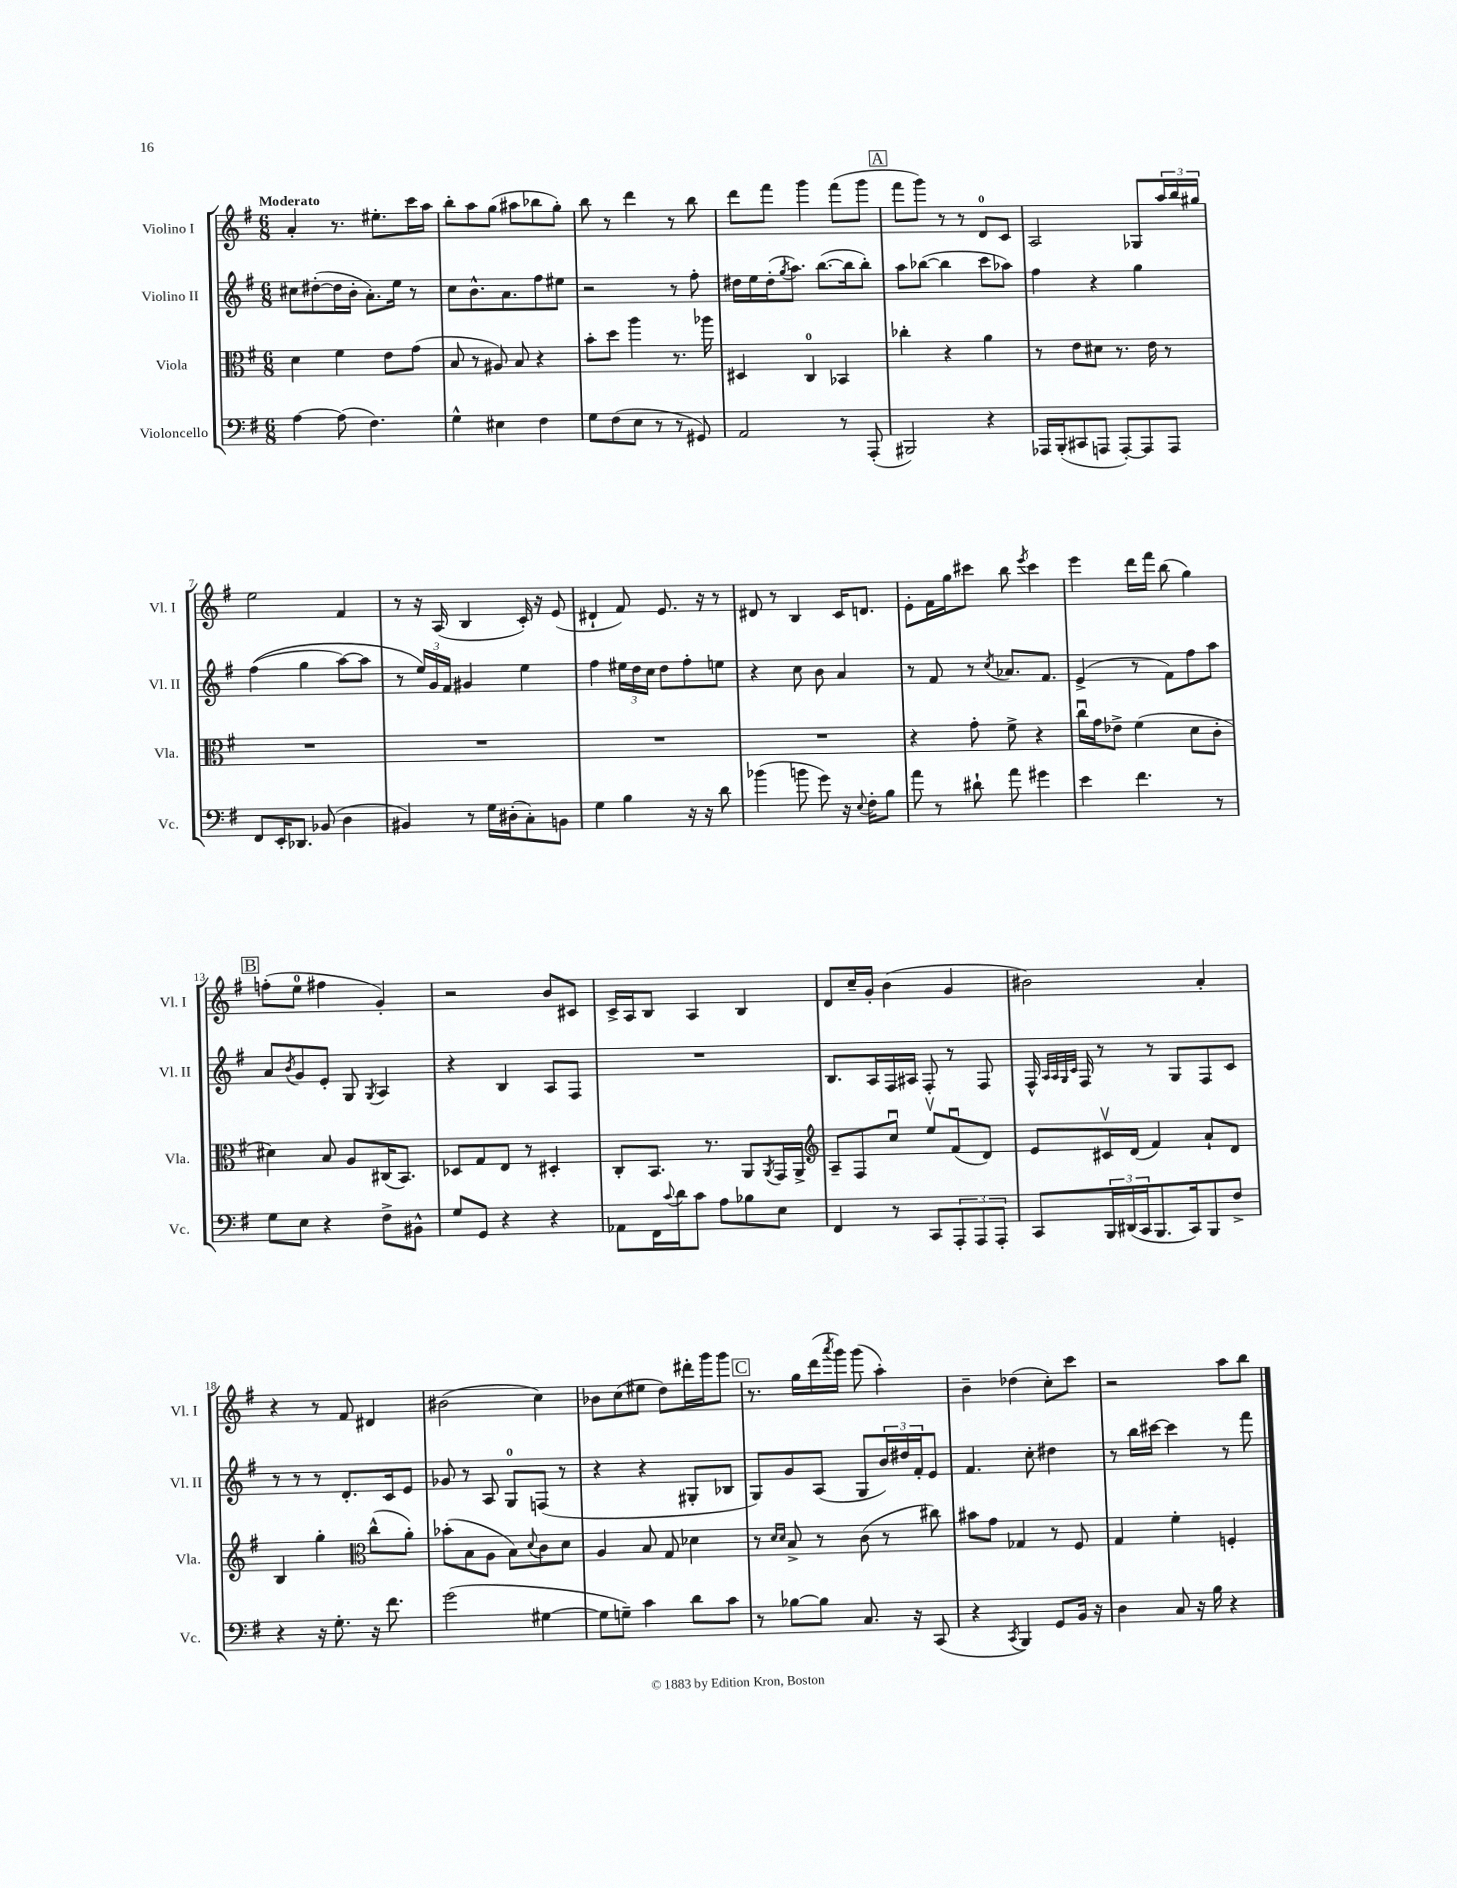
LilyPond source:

<<
\new StaffGroup <<
\new Staff = "s0" \with { instrumentName = "Violino I" shortInstrumentName = "Vl. I" } {
    \clef treble \key g \major \numericTimeSignature \time 6/8 \tempo "Moderato"
    a'4-. r8. eis''8.-. c'''16 a''16 |
    b''8-. a''8 g''8( ais''8 bes''8 g''8-.) |
    b''8 r8 d'''4 r8 b''8 |
    d'''8 fis'''8 g'''4 fis'''8( g'''8 |
    \mark \markup { \box "A" } fis'''8 g'''8) r8 r8 d'8-0 c'8 |
    a2 ges8 \tuplet 3/2 { a''16 b''16 gis''16 } |
    e''2 fis'4 |
    r8 r16 a16( b4 c'16-.) r16 e'8( |
    dis'4-! fis'8) e'8. r16 r8 |
    dis'8 r8 b4 c'16 d'8. |
    e'8-. fis'16 g''16 cis'''8 b''8 \acciaccatura { e'''8 } cis'''4 |
    e'''4 d'''16 fis'''16 b''8( g''4) |
    \mark \markup { \box "B" } f''8-.( e''8-0 fis''4 g'4-.) |
    r2 b'8 cis'8 |
    c'16-> a16 b8 a4 b4 |
    d'8 c''16-- g'16-. b'4( g'4 |
    bis'2) a'4-. |
    r4 r8 fis'8 dis'4 |
    bis'2( c''4) |
    bes'8 c''8( eis''8 d''8) dis'''16-. g'''16 g'''8 |
    \mark \markup { \box "C" } r8. g''16 d'''16( \acciaccatura { a'''8 } g'''16) g'''8( a''4-.) |
    b'4-- des''4( c''8-.) c'''8 |
    r2 a''8 b''8 \bar "|." |
}
\new Staff = "s1" \with { instrumentName = "Violino II" shortInstrumentName = "Vl. II" } {
    \clef treble \key g \major \numericTimeSignature \time 6/8
    cis''8 dis''8~-.( dis''16 b'16-. a'8.-.) e''16 r8 |
    c''8 b'8.-^ a'8. fis''8 eis''8 |
    r2 r8 fis''8-. |
    dis''16 e''16 dis''16-.( \acciaccatura { g''8 } a''8.) b''8.~( b''16 b''8-.) |
    \mark \markup { \box "A" } a''8 bes''8~( bes''4 c'''8 aes''8) |
    fis''4 r4 g''4 |
    fis''4(\( g''4 a''8~) a''8 |
    r8 \tuplet 3/2 { e''16\) g'16 fis'16 } gis'4 e''4 |
    fis''4 \tuplet 3/2 { eis''16 d''16 c''16 } d''8 fis''8-. e''8 |
    r4 c''8 b'8 a'4 |
    r8 fis'8 r8 \acciaccatura { c''8 } aes'8. fis'8. |
    e'4->( r8 fis'8) fis''8 a''8 |
    \mark \markup { \box "B" } a'8 \acciaccatura { b'8 } g'8 e'8-. g8 \acciaccatura { g8 } a4 |
    r4 b4 a8 fis8 |
    R2. |
    b8. a16 fis16 ais16 fis8-. r8 fis8 |
    fis16-^ \grace { a32 a32 g32 c'32 } fis16 r8 r8 g8 fis8 c'8 |
    r8 r8 r8 d'8.-. c'16 e'8 |
    ges'8 r8 a8 g8-0 f8( r8 |
    r4 r4 gis8-. bes8 |
    \mark \markup { \box "C" } g8) g'8 a8( g8 \tuplet 3/2 { b'16) dis''16 fis'16-. } e'8 |
    fis'4. c''8-. dis''4 |
    r8 b''16 cis'''16~ cis'''4 r8 fis'''8 \bar "|." |
}
\new Staff = "s2" \with { instrumentName = "Viola" shortInstrumentName = "Vla." } {
    \clef alto \key g \major \numericTimeSignature \time 6/8
    d'4 fis'4 e'8 g'8( |
    b8 r8 ais8) b8 r4 |
    b'8-. d''8 a''4 r8. aes''16 |
    dis4 c4-0 bes,4 |
    \mark \markup { \box "A" } ces''4-. r4 a'4 |
    r8 e'8 dis'8 r8. e'16 r8 |
    R2. |
    R2. |
    R2. |
    R2. |
    r4 g'8-. fis'8-> r4 |
    c''16\downbow g'16 ees'8-> fis'4( d'8 c'8-. |
    \mark \markup { \box "B" } dis'4) b8 a8 cis16( b,8.) |
    des8 g8 e8 r8 dis4-. |
    c8-. b,8. r8. a,8 \acciaccatura { a,8 } g,16 a,16-> |
    \clef treble a8-- fis8 c''8\downbow e''8\upbow fis'8\downbow( d'8) |
    e'8 cis'16\upbow d'16( fis'4) a'8-! d'8 |
    b4 g''4-. \clef alto c''8-^( a'8-.) |
    bes'8-.( b8 a8 b8) \appoggiatura { d'8 } c'8 d'8 |
    a4 b8 g8 des'4 |
    \mark \markup { \box "C" } r8 \grace { d'16 d'16 } b8-> r8 c'8( r8 cis''8) |
    bis'8 g'8 ges4 r8 fis8 |
    g4 fis'4-. f4-. \bar "|." |
}
\new Staff = "s3" \with { instrumentName = "Violoncello" shortInstrumentName = "Vc." } {
    \clef bass \key g \major \numericTimeSignature \time 6/8
    a4~ a8( fis4.) |
    g4-^ eis4 fis4 |
    g8 fis8( e8 r8 r8 gis,8) |
    a,2 r8 a,,8-.( |
    \mark \markup { \box "A" } bis,,2) r4 |
    aes,,16 b,,16-.( cis,8 a,,8 a,,8~-.) a,,8 a,,8 |
    fis,8 e,16-. des,8. bes,8( d4 |
    bis,4) r8 g16 dis16-.( c8-.) b,8 |
    g4 b4 r16 r16 d'8 |
    bes'4( b'8 g'8) r16 \appoggiatura { e8 } fis16-. b8 |
    a'8 r8 dis'8-! a'8 gis'4 |
    e'4 fis'4. r8 |
    \mark \markup { \box "B" } g8 e8 r4 fis8-> bis,8-^ |
    g8 g,8 r4 r4 |
    aes,8 fis,16 \appoggiatura { c'8 } d'16 c'8 a8 bes8 e8 |
    fis,4 r8 c,8 \tuplet 3/2 { a,,8-. a,,8 a,,8-. } |
    c,8 \tuplet 3/2 { b,,16 dis,16( c,16 } b,,8. c,16) b,,8 fis8-> |
    r4 r16 g8.-. r16 fis'8. |
    g'2( gis4~ |
    gis8 g8--) c'4 d'8 c'8 |
    \mark \markup { \box "C" } r8 bes8~ bes8 c8. r16 c,8( |
    r4 \acciaccatura { c,8 } b,,4) g,8 b,16 r16 |
    d4 c8 r16 b16 r4 \bar "|." |
}
>>
>>
